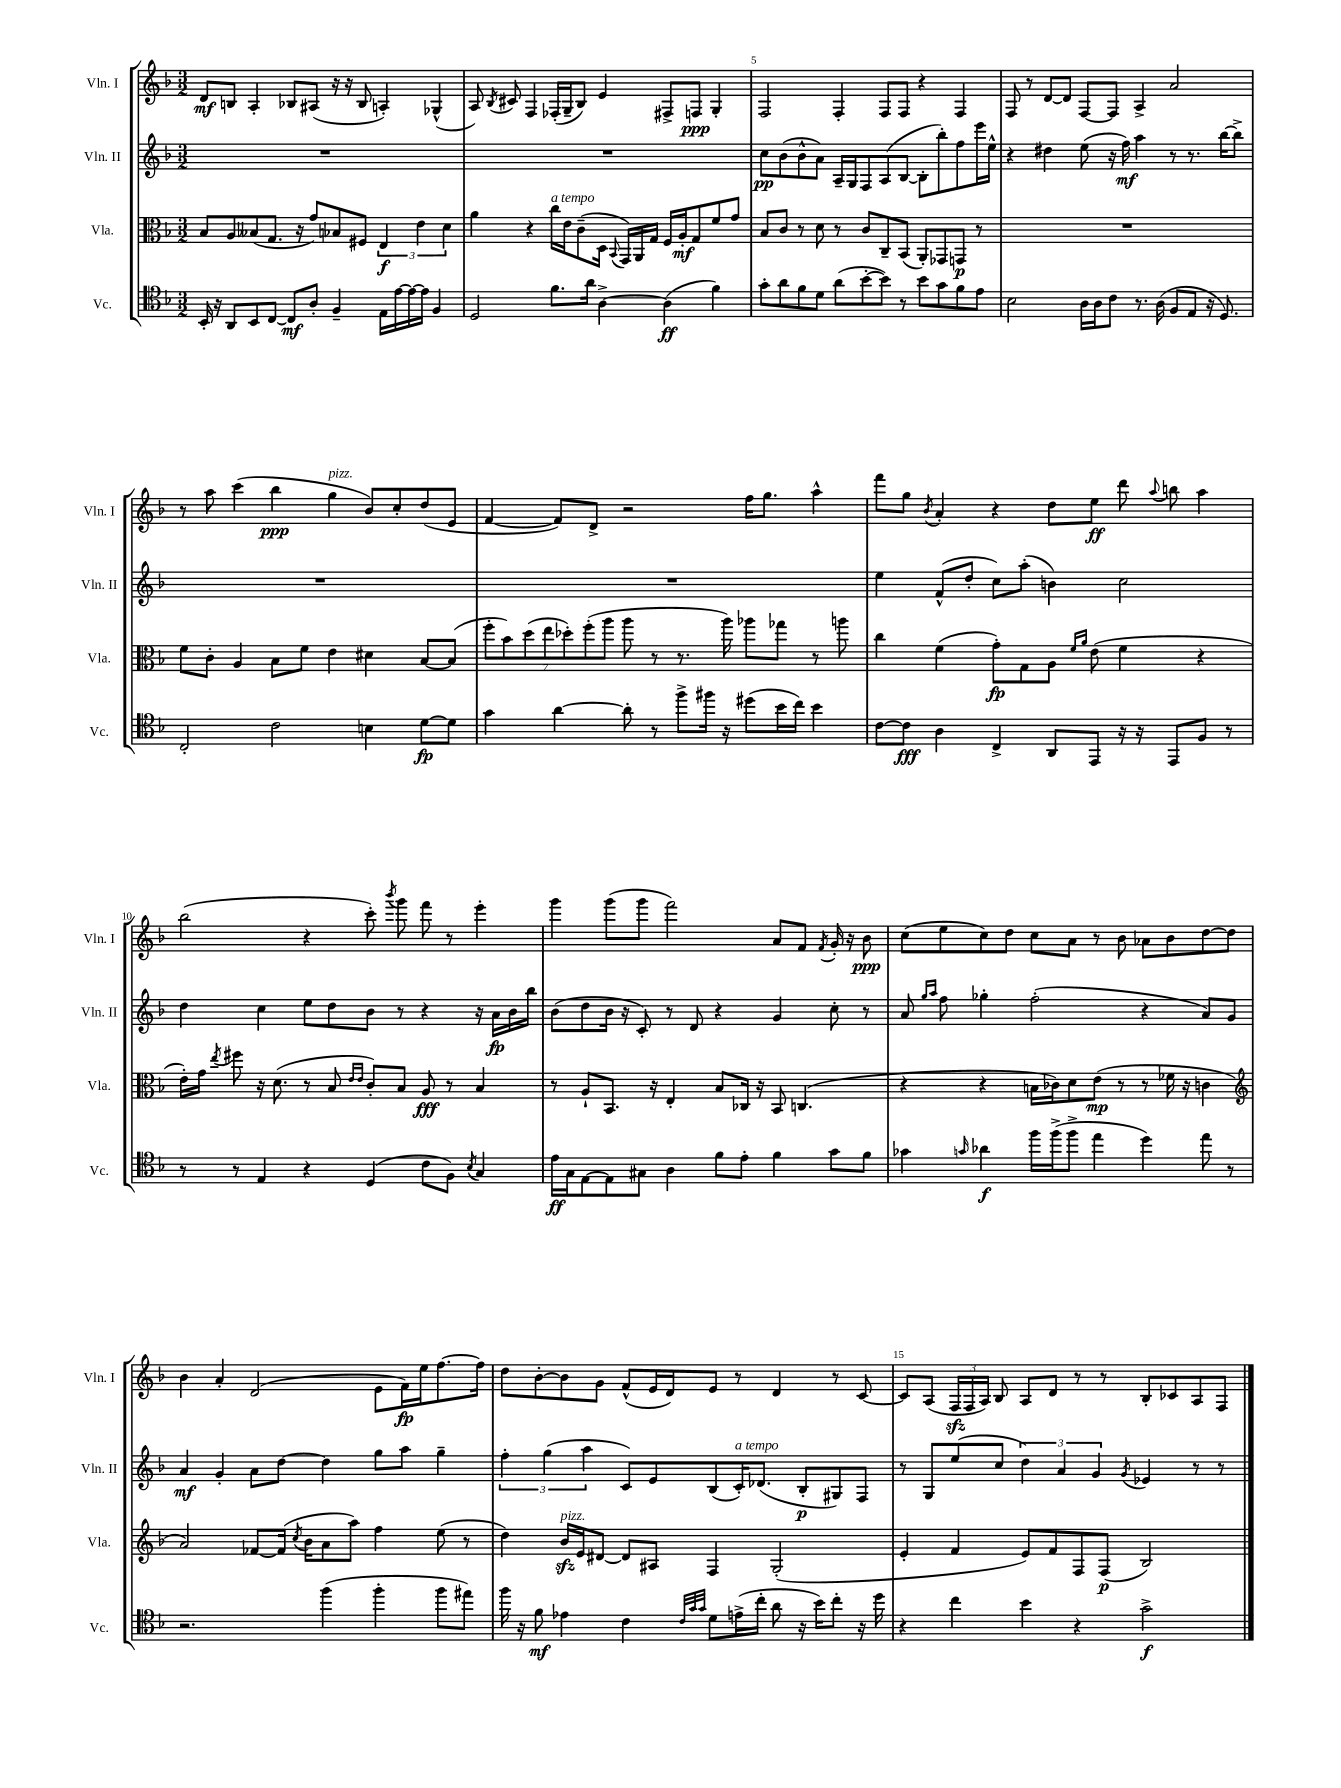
<<
\new StaffGroup <<
\new Staff = "s0" \with { instrumentName = "Vln. I" shortInstrumentName = "Vln. I" } {
    \clef treble \key f \major \numericTimeSignature \time 3/2
    \autoBeamOff d'8[\mf b8] a4-. bes8[ ais8]( r16 r16 bes8 a4-.) ges4-^( |
    a8) \acciaccatura { bes8 } cis'8 f4 fes16[-.( g16-- bes8]) e'4 fis8[-> f8]\ppp g4-. |
    f2 f4-. f8[ f8] r4 f4 |
    f8 r8 d'8[~ d'8] f8[~ f8] a4-> a'2 |
    r8 a''8 c'''4( bes''4\ppp g''4^\markup { \italic "pizz." } bes'8[) c''8-. d''8( e'8] |
    f'4~ f'8[) d'8]-> r2 f''16[ g''8.] a''4-^ |
    f'''8[ g''8] \acciaccatura { bes'8 } a'4-. r4 d''8[ e''8]\ff d'''8 \appoggiatura { a''8 } b''8 a''4 |
    bes''2( r4 c'''8-.) \acciaccatura { bes'''8 } g'''8 f'''8 r8 e'''4-. |
    g'''4 g'''8[( g'''8] f'''2) a'8[ f'8] \acciaccatura { f'8 } g'16-. r16 bes'8\ppp |
    c''8[( e''8 c''8) d''8] c''8[ a'8] r8 bes'8 aes'8[ bes'8 d''8~ d''8] |
    bes'4 a'4-. d'2( e'8[ f'16\fp) e''16 f''8.~ f''16] |
    d''8[ bes'8~-. bes'8 g'8] f'8[-^( e'16 d'16) e'8] r8 d'4 r8 c'8~ |
    c'8[ a8]( \tuplet 3/2 { f16[\sfz f16 a16]) } bes8 a8[ d'8] r8 r8 bes8[-. ces'8 a8 f8] \bar "|." |
}
\new Staff = "s1" \with { instrumentName = "Vln. II" shortInstrumentName = "Vln. II" } {
    \clef treble \key f \major \numericTimeSignature \time 3/2
    \autoBeamOff R1. |
    R1. |
    c''8[\pp bes'8( bes'8-^ a'8]) a16[-- g16 f8 a8( bes8]~ bes8[-. bes''8-.) f''8 e'''16 e''16]-^ |
    r4 dis''4 e''8( r16 f''16\mf) a''4 r8 r8. bes''16[~ bes''8]-> |
    R1. |
    R1. |
    e''4 f'8[-^( d''8]-. c''8[) a''8]-.( b'4) c''2 |
    d''4 c''4 e''8[ d''8 bes'8] r8 r4 r16 a'16[\fp bes'16 bes''16] |
    bes'8[( d''8 bes'16] r16 c'8-.) r8 d'8 r4 g'4 c''8-. r8 |
    a'8 \grace { g''16[ a''16] } f''8 ges''4-. f''2-.( r4 a'8[) g'8] |
    a'4\mf g'4-. a'8[ d''8]~ d''4 g''8[ a''8] g''4-- |
    \tuplet 3/2 { f''4-. g''4( a''4 } c'8[) e'8 bes8( c'16-.^\markup { \italic "a tempo" }) des'8.]( bes8[-.\p gis8) f8] |
    r8 g8[ e''8( c''8] \tuplet 3/2 { d''4) a'4 g'4 } \acciaccatura { g'8 } ees'4 r8 r8 \bar "|." |
}
\new Staff = "s2" \with { instrumentName = "Vla." shortInstrumentName = "Vla." } {
    \clef alto \key f \major \numericTimeSignature \time 3/2
    \autoBeamOff bes8[ a8 beses8( g8.] r16 g'8[) bes8 fis8] \tuplet 3/2 { e4\f e'4 d'4 } |
    a'4 r4 c''16[^\markup { \italic "a tempo" } e'16 c'8--( d16] \appoggiatura { bes,8 } g,16[) a,16 g16] f16[ a16-.\mf g8 f'8 g'8] |
    bes8[ c'8] r8 d'8 r8 c'8[ c8-- bes,8]( a,8[-.) ges,8 g,8]\p r8 |
    R1. |
    f'8[ c'8]-. a4 bes8[ f'8] e'4 dis'4 bes8[~ bes8]( |
    \tuplet 7/4 { f''8[-. bes'8) d''8( e''8 des''8-.) f''8-.( a''8] } a''8 r8 r8. a''16) aes''8[ ges''8] r8 a''8 |
    c''4 f'4( g'8[-.\fp) g8 a8] \grace { f'16[ a'16] } e'8( f'4 r4 |
    e'16[-.) g'16] \acciaccatura { e''8 } fis''8 r16 d'8.( r8 bes8 \grace { e'16[ e'16] } c'8[-.) bes8] a8\fff r8 bes4 |
    r8 a8[-! bes,8.] r16 e4-. bes8[ ces16] r16 bes,8 c4.( |
    r4 r4 b16[ ces'16) d'8 e'8]\mp( r8 r8 fes'16 r16 c'4 |
    \clef treble a'2) fes'8[~ fes'16]( \acciaccatura { c''8 } bes'16[ a'8 a''8]) f''4 e''8( r8 |
    d''4) bes'16[\sfz^\markup { \italic "pizz." } e'16 dis'8]~ dis'8[ ais8] f4 g2-.( |
    e'4-. f'4 e'8[) f'8 f8 f8]\p( bes2) \bar "|." |
}
\new Staff = "s3" \with { instrumentName = "Vc." shortInstrumentName = "Vc." } {
    \clef tenor \key f \major \numericTimeSignature \time 3/2
    \autoBeamOff bes,16-. r16 a,8[ bes,8 c8]~ c8[\mf a8]-. f4-- e16[ e'16~ e'16~ e'16] f4 |
    d2 f'8.[ a'16] a4~-> a4\ff( f'4) |
    g'8[-. a'8 f'8 d'8] a'8[( bes'8~-. bes'8]) r8 bes'8[ g'8 f'8 e'8] |
    bes2 a16[ a16 c'8] r8. a16( f8[ e8] r16 d8.) |
    c2-. c'2 b4 d'8[~\fp d'8] |
    g'4 a'4~ a'8-. r8 f''8[-> fis''16] r16 dis''8[( bes'16 c''16]) bes'4 |
    c'8[~ c'8]\fff a4 c4-> a,8[ e,8] r16 r16 e,8[ f8] r8 |
    r8 r8 e4 r4 d4( c'8[ f8]) \acciaccatura { bes8 } g4 |
    e'16[\ff g16 e8~ e8 gis8] a4 f'8[ e'8]-. f'4 g'8[ f'8] |
    ges'4 \grace { g'16 } aes'4\f f''16[ f''16->( f''8]-> e''4 d''4) e''8 r8 |
    r2. f''4( f''4-. f''8[ eis''8]) |
    f''16 r16 f'8\mf ees'4 c'4 \grace { c'32[ g'32 g'32] } d'8[ e'16->( c''16]-. a'8 r16 bes'16[) c''8]-. r16 d''16 |
    r4 c''4 bes'4 r4 g'2->\f \bar "|." |
}
>>
>>
\layout { \context { \Score currentBarNumber = #3 \override BarNumber.break-visibility = ##(#f #t #t) barNumberVisibility = #(every-nth-bar-number-visible 5) } }
